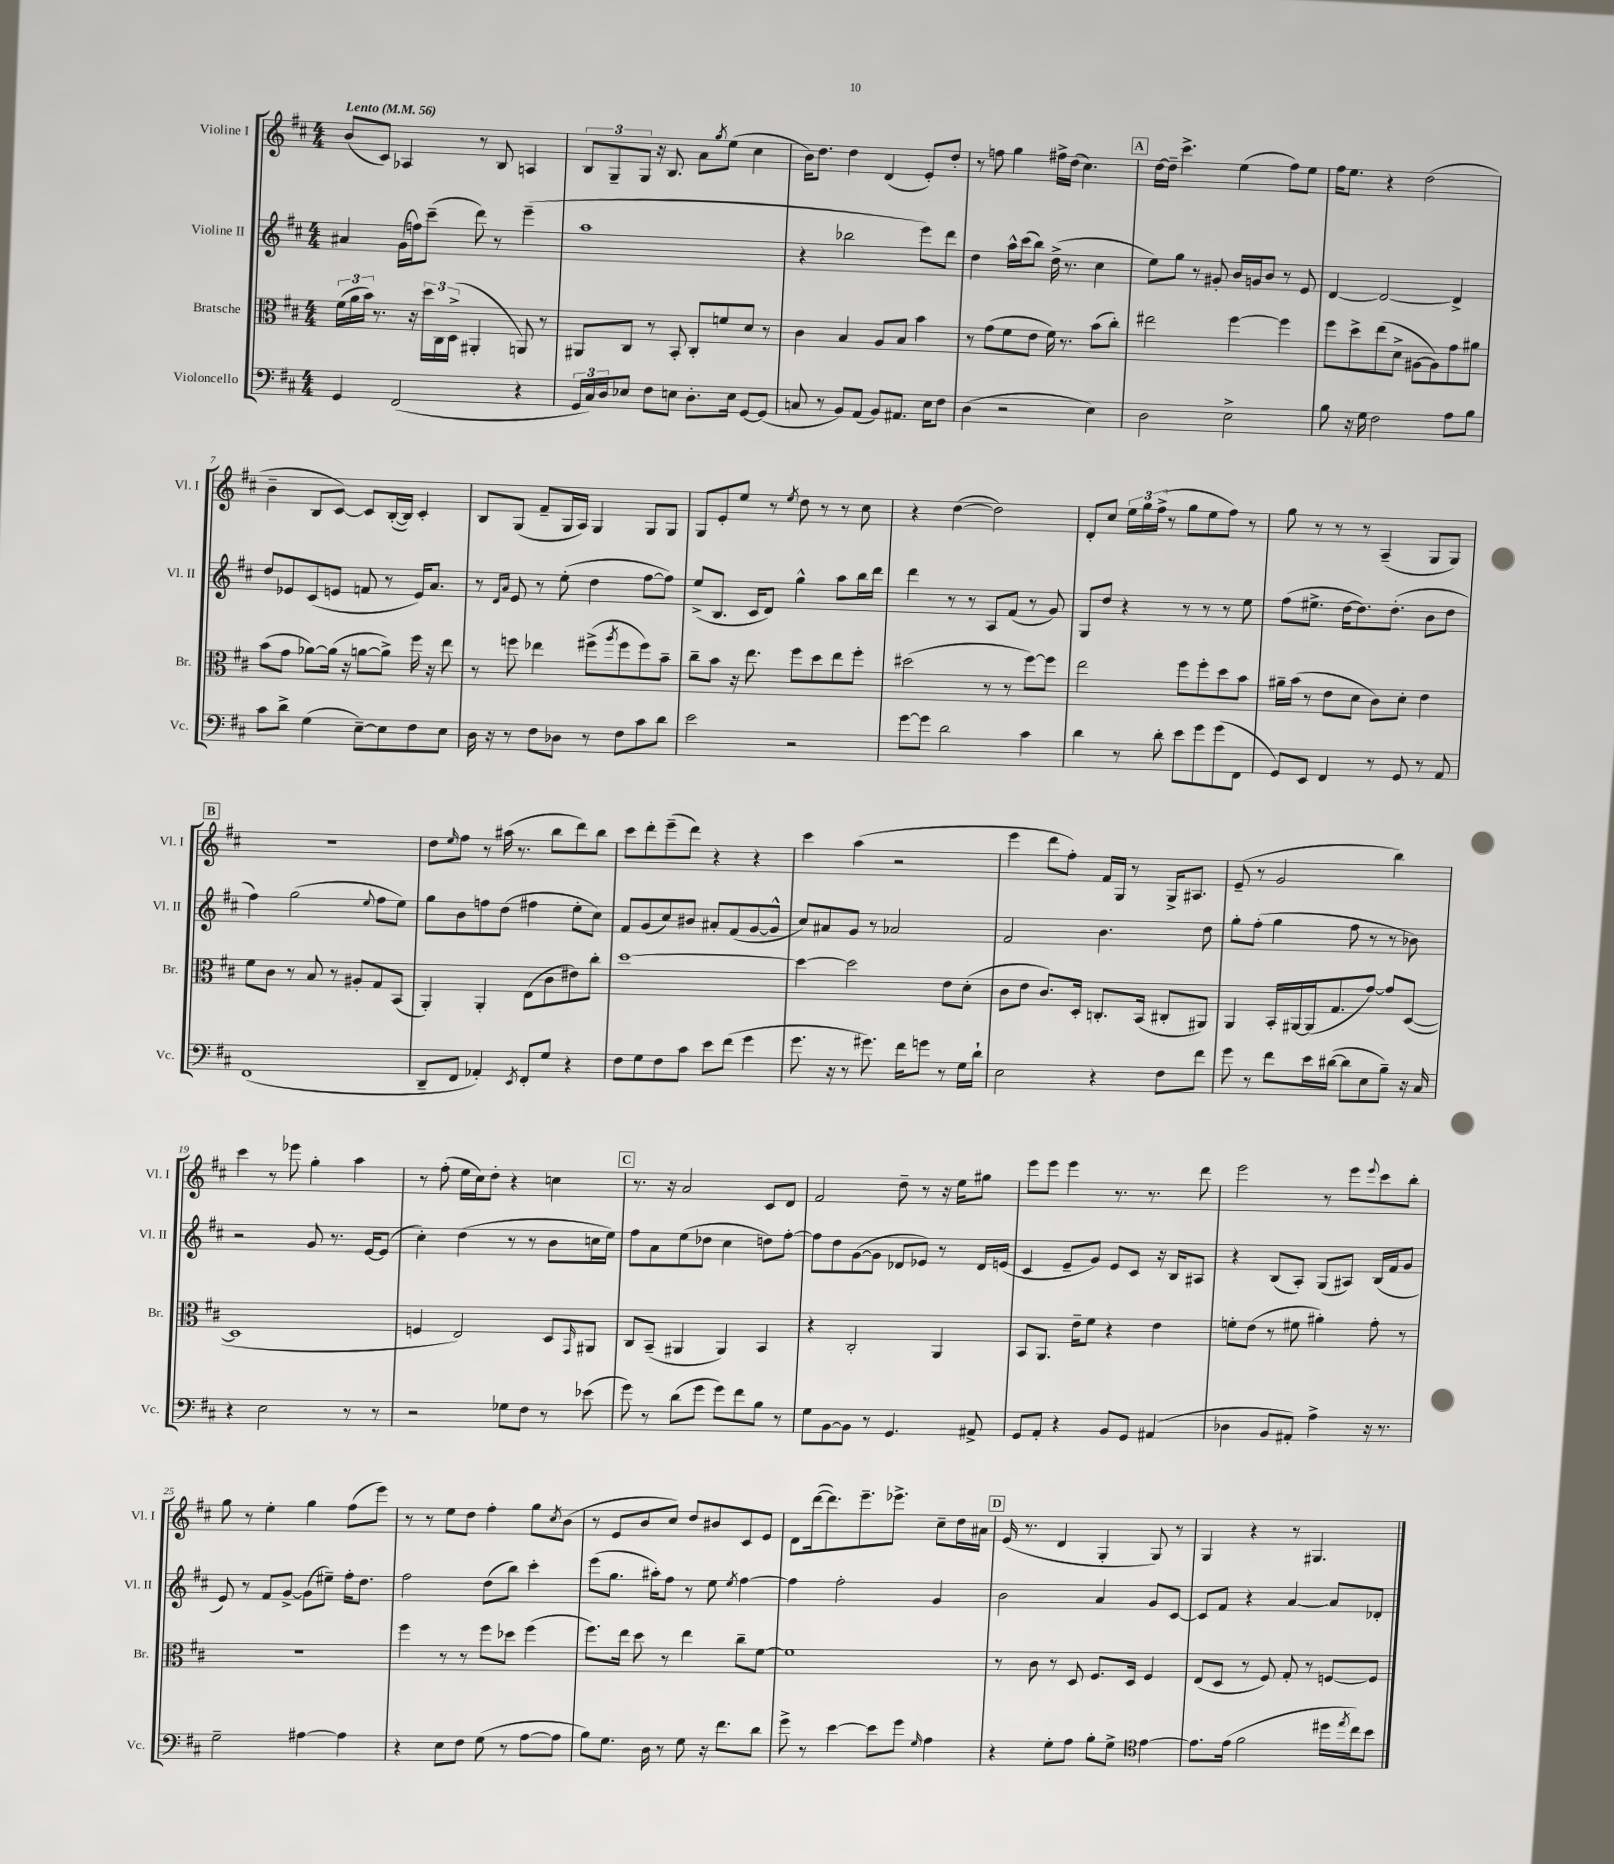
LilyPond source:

<<
\new StaffGroup <<
\new Staff = "s0" \with { instrumentName = "Violine I" shortInstrumentName = "Vl. I" } {
    \clef treble \key d \major \numericTimeSignature \time 4/4 \tempo "Lento" 4 = 56
    b'8( cis'8) aes4 r8 b8 a4 |
    \tuplet 3/2 { b8 g8-- g8 } r16 b8. a'8 \acciaccatura { g''8 } e''8( cis''4 |
    b'16) d''8. d''4 d'4( e'8-.) d''8-. |
    r8 f''8 g''4 fis''16-> d''16( cis''4.) |
    \mark \markup { \box "A" } d''16~ d''16-- cis'''4.-> e''4( fis''8) e''8 |
    fis''16 e''8. r4 d''2( |
    b'4-- b8 cis'8~) cis'8 b16~-.( b16) cis'4-. |
    b8 g8( fis'8-- g16 a16) g4 g8 g8 |
    g8 e'8-. e''8 r8 \acciaccatura { e''8 } d''8 r8 r8 cis''8 |
    r4 d''4~( d''2) |
    d'8-. cis''8 \tuplet 3/2 { e''16 g''16 fis''16->( } r8 g''8 e''8 fis''8) r8 |
    g''8 r8 r8 r8 a4--( g8 g8) |
    \mark \markup { \box "B" } R1 |
    d''8 \grace { e''16 } fis''8 r8 ais''16( r8. b''8 d'''8) b''8 |
    cis'''8 d'''8-. e'''8--( d'''8) r4 r4 |
    cis'''4 a''4( r2 |
    e'''4 d'''8 fis''8-.) fis'16 g16 r8 g16-> ais8. |
    e'8--( r8 g'2 b''4) |
    cis'''4 r8 ees'''8 g''4-. a''4 |
    r8 fis''8-.( e''16 cis''16) d''8-. r4 c''4 |
    \mark \markup { \box "C" } r8. r16 a'2 cis'8 d'8 |
    fis'2 d''8-- r8 r16 e''16 gis''8 |
    e'''8 e'''8 e'''4 r8. r8. d'''8 |
    e'''2 r8 e'''8 \appoggiatura { e'''8 } cis'''8 b''8-. |
    g''8 r8 e''4-. g''4 fis''8( e'''8) |
    r8 r8 e''8 d''8 fis''4-. g''8 \acciaccatura { cis''8 } b'8( |
    r8 e'8 b'8 cis''8) d''8 bis'8 cis'8 e'8 |
    d'8 d'''16~( d'''8.) e'''8.-- ees'''8.-> cis''8-- d''16 ais'16 |
    \mark \markup { \box "D" } e'16( r8. d'4 g4-. g8) r8 |
    g4 r4 r8 gis4. \bar "|." |
}
\new Staff = "s1" \with { instrumentName = "Violine II" shortInstrumentName = "Vl. II" } {
    \clef treble \key d \major \numericTimeSignature \time 4/4
    ais'4 g'16( f''16) cis'''8--( d'''8) r8 e'''4--( |
    a''1 |
    r4 bes''2 e'''8) d'''8 |
    d''4 a''16-^ cis'''16( b''8) d''16->( r8. cis''4 |
    \mark \markup { \box "A" } e''8) g''8 r8 gis'8-. b'16 g'16 b'8 r8 e'8 |
    d'4~ d'2~ d'4-> |
    d''8 ees'8 cis'8( e'8 f'8 r8 e'16) a'8. |
    r8 \grace { d'16 a'16 } e'8 r8 e''8-.( d''4 fis''8~ fis''8) |
    e''8->( b8. cis'16 d'8) g''4-^ a''8 b''16 d'''16 |
    d'''4 r8 r8 a8 fis'8( r8 g'8) |
    g8 d''8 r4 r8 r8 r8 e''8 |
    fis''8( eis''8.-> d''16~ d''8.) d''8.-.( b'8 d''8 |
    \mark \markup { \box "B" } fis''4) g''2( \appoggiatura { e''8 } fis''8 e''8) |
    g''8 b'8 f''8 d''8( fis''4 e''8-. cis''8) |
    fis'8 g'8( cis''8) bis'8 ais'8-. fis'8( g'8~ g'8-^ |
    cis''8) ais'8 g'8 r8 aes'2 |
    fis'2 b'4. d''8 |
    g''8-. fis''8-.( g''4 fis''8 r8 r8 bes'8) |
    r2 g'8 r8. e'16~ e'8( |
    cis''4-.) d''4( r8 r8 b'8 c''16 e''16) |
    \mark \markup { \box "C" } fis''8 a'8 e''8( des''8 cis''4 d''8) fis''8~-. |
    fis''8 d''8 g'8~( g'8 des'8 ees'8) r8 des'16 e'16( |
    cis'4 e'8-- g'8) e'8 cis'8 r16 b16 ais8 |
    r4 b8( a8-.) g8( ais8) b16( fis'16 g'8 |
    e'8) r8 fis'8 g'8~-> g'8( eis''8--) fis''16-. d''8. |
    fis''2 d''8( b''8) cis'''4-. |
    e'''8( g''8. ais''16-.) fis''8 r8 e''8 \acciaccatura { e''8 } fis''4~ |
    fis''4 fis''2-. g'4 |
    \mark \markup { \box "D" } b'2 a'4 g'8 cis'8~ |
    cis'8 fis'8 r4 a'4~ a'8 des'8-. \bar "|." |
}
\new Staff = "s2" \with { instrumentName = "Bratsche" shortInstrumentName = "Br." } {
    \clef alto \key d \major \numericTimeSignature \time 4/4
    \tuplet 3/2 { fis'16( a'16 b'16) } r8. r16 \tuplet 3/2 { d''16 cis16 d16->( } ais,4-. a,8) r8 |
    ais,8 cis8 r8 b,8-. cis8-. f'8 d'8 r8 |
    cis'4 b4 a8 b8 b'4 |
    r8 g'8( fis'8 e'8 fis'16) r8. b'8( cis''8-.) |
    \mark \markup { \box "A" } eis''2 fis''4~ fis''4 |
    fis''8 d''8-> e''8( d'8-> ais8~ ais8) g'8 ais'8 |
    b'8( g'8 aes'8~) aes'16( r16 a'8~ a'8->) fis''16 r16 e''8 |
    r8 f''8 ees''4 fis''8->( \acciaccatura { a''8 } fis''8 fis''8) b'8-- |
    cis''8-- b'8 r16 e''8. fis''8 d''8 e''8 fis''8-. |
    dis''2( r8 r8 fis''8~) fis''8 |
    e''2 fis''8 fis''8-. d''8 b'8 |
    ais'16-- b'16( r8 e'8 d'8 cis'8) d'8-. e'4 |
    \mark \markup { \box "B" } fis'8 cis'8 r8 b8 r8 ais8-. g8 b,8( |
    a,4-.) a,4-. e8( cis'8 eis'8) cis''8-. |
    d''1~ |
    d''4~ d''2 e'8 d'8-.( |
    cis'8 e'8 cis'8.) d16-. c8.-. b,16( cis8-. ais,8) |
    a,4 b,16-. ais,16~ ais,16( g8. g'8~) g'8 d8~( |
    d1 |
    f4 e2) d8 \grace { g,16 } ais,8 |
    \mark \markup { \box "C" } cis8 b,8--( ais,4 ais,4) b,4 |
    r4 cis2-. a,4 |
    b,8 a,8. e'16-- fis'8 r4 e'4 |
    f'8-. e'8( r8 fis'8 ais'4-.) g'8-. r8 |
    R1 |
    fis''4 r8 r8 fis''8 des''8 fis''4( |
    fis''8.) e''16 d''8 r8 e''4 cis''8-- fis'8~ |
    fis'1 |
    \mark \markup { \box "D" } r8 cis'8 r8 d8 fis8. d16 fis4 |
    e8( d8 r8 fis8) g8-. r8 f8~ f8 \bar "|." |
}
\new Staff = "s3" \with { instrumentName = "Violoncello" shortInstrumentName = "Vc." } {
    \clef bass \key d \major \numericTimeSignature \time 4/4
    g,4 fis,2( r4 |
    \tuplet 3/2 { g,16 cis16) d16 } ees8 fis8 e8 d8.-. e16 g,8~ g,8( |
    c8 r8 b,8) a,8( b,8) ais,8. e16 fis8 |
    d4( r2 e4) |
    \mark \markup { \box "A" } d2 e2-> |
    b8 r16 g16 fis2 a8 b8 |
    cis'8 d'8-> g4( e8~--) e8 fis8 e8 |
    d16 r16 r8 fis8 des8 r8 fis8 cis'8 d'8 |
    e'2 r2 |
    g'8~ g'8 d'2 cis'4 |
    d'4 r8 d'8-. e'8 g'8 g'8( fis,8 |
    g,8) e,8 fis,4 r8 g,8 r8 a,8 |
    \mark \markup { \box "B" } fis,1( |
    d,8-- fis,8 aes,4-.) \acciaccatura { e,8 } fis,8-. g8 r4 |
    fis8 g8 fis8 cis'8 e'8 fis'8( g'4 |
    g'8. r16 r8 gis'8.) fis'16 g'8 r8 g16 d'16-! |
    e2 r4 fis8 fis'8 |
    g'8 r8 fis'8 e'16 dis'16~( dis'8 e8 b8--) r16 cis16 |
    r4 e2 r8 r8 |
    r2 ges8 fis8 r8 ees'8( |
    \mark \markup { \box "C" } g'8) r8 d'8( g'8 g'8) fis'8 b8 r8 |
    g8 b,8~ b,8 r8 g,4. ais,8-> |
    g,8 a,8-. r4 b,8 g,8 ais,4( |
    des4 b,8 ais,8-.) a4-> r16 r8. |
    g2-- ais4~ ais4 |
    r4 e8 fis8 g8( r8 a8~ a8 |
    b8) g8. d16 r8 g8 r16 fis'8. d'8 |
    g'8-> r8 e'4~ e'8 g'8 \grace { g16 } a4 |
    \mark \markup { \box "D" } r4 g8-. a8 b8-. g8-> \clef tenor e'4~ |
    e'8. e'16( fis'2 dis''16 \acciaccatura { e''8 } cis''16) b'8 \bar "|." |
}
>>
>>
